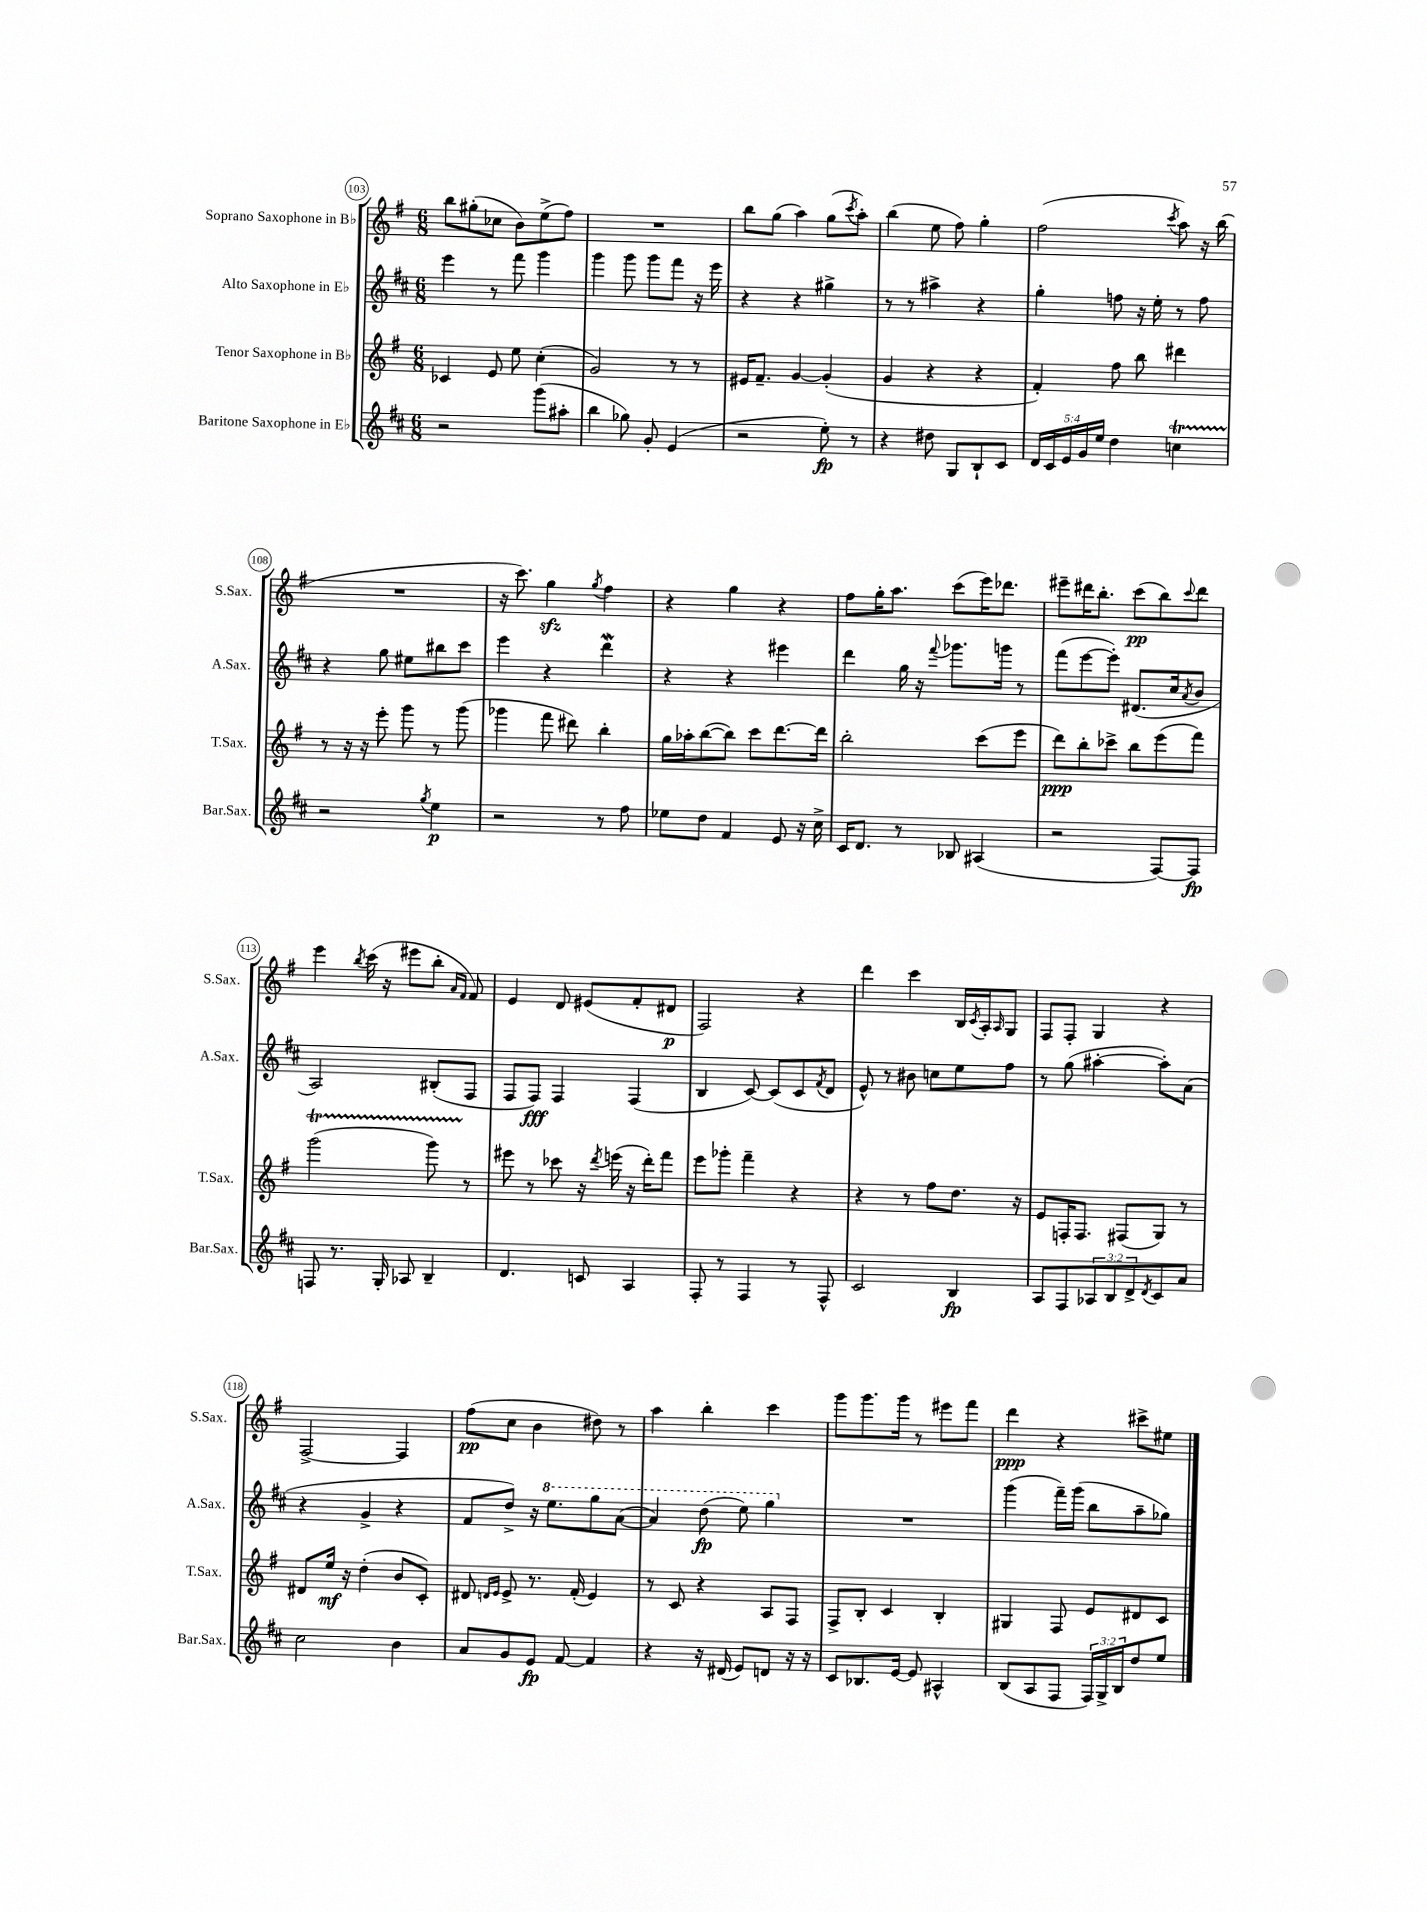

**kern	**kern	**kern	**kern
*staff4	*staff3	*staff2	*staff1
*clefG2	*clefG2	*clefG2	*clefG2
*k[f#c#]	*k[f#]	*k[f#c#]	*k[f#]
*M6/8	*M6/8	*M6/8	*M6/8
2r	4c-	4eee	8bb
.	.	.	(8gg#'
.	8e	8r	8cc-
.	8ee	8fff#	8b)
(8ggg	(4cc'	4ggg	(8ee^
8aa#'	.	.	8ff#)
=	=	=	=
4bb	2g)	4ggg	2.r
8gg-)	.	8ggg	.
8g'	.	8ggg	.
(4e	8r	8fff#	.
.	8r	16r	.
.	.	16eee	.
=	=	=	=
2r	16e#	4r	8bb
.	8.f#~	.	.
.	.	.	(8gg
.	[4g	4r	4aa)
8ee')	(4g']	4gg#^	(8gg
.	.	.	8qccc
8r	.	.	8aa')
=	=	=	=
4r	4g	8r	(4bb
.	.	8r	.
8dd#	4r	4aa#^	8ee
8G	.	.	8ff#)
8B`	4r	4r	4gg'
8c#	.	.	.
=	=	=	=
20d	4f#')	4gg'	(2ff#
20c#	.	.	.
20e	.	.	.
20g	.	.	.
20ee	.	.	.
4dd	8ff#	8ff	.
.	8bb	16r	.
.	.	16ee'	.
.	.	.	8qccc
4cc	4ddd#	8r	8aa)
.	.	8ff	16r
.	.	.	(16bb
=	=	=	=
2r	8r	4r	2.r
.	16r	.	.
.	16r	.	.
.	8eee'	8gg	.
.	8ggg	8ee#	.
8qgg	.	.	.
4ee	8r	8bb#	.
.	(8ggg	8ccc#	.
=	=	=	=
2r	4ggg-	4eee	16r
.	.	.	8.ccc)
.	8fff#	4r	4gg
.	8ddd#)	.	.
.	.	.	8qgg
8r	4bb'	4ddd	4ff#
8ff#	.	.	.
=	=	=	=
8ee-	16gg	4r	4r
.	16aa-'	.	.
8dd	([8bb	.	.
4f#	8bb])	4r	4gg
.	8ccc	.	.
8e	[8.ddd	4eee#	4r
16r	.	.	.
16cc#^	16ddd]	.	.
=	=	=	=
16c#	2bb'	4ddd	8ff#
8.d	.	.	.
.	.	.	16gg'
.	.	.	8.aa
8r	.	16gg	.
.	.	16r	.
.	.	8qqfff#	.
8B-	.	8.ggg-	(8ccc
(4A#	(8ccc	.	16eee)
.	.	16ggg	8.ddd-
.	8eee	8r	.
=	=	=	=
2r	8ddd)	(8fff#	8eee#~
.	8bb'	[8eee	16ddd#
.	.	.	8.bb'
.	8ccc-^	8eee'])	.
.	8bb	(8.d#	(8ccc
[8F#)	(8eee	.	8bb)
.	.	16cc#	.
.	.	8qa	8qqccc
8F#]	8fff#)	8b	8ddd#
=	=	=	=
8F	(2ggg	2A)	4eee
8.r	.	.	.
.	.	.	8qbb
.	.	.	(16ccc
16G'	.	.	16r
8A-	.	.	8eee#
4B~	8ggg)	(8B#'	8bb'
.	.	.	16qqa
.	.	.	16qqf#
.	8r	8F#	8f#)
=	=	=	=
4.d	8eee#	8F#	4e
.	8r	8F#)	.
.	8ccc-	4F#	8d
8c	16r	.	(8e#
.	8qddd	.	.
.	(16eee	.	.
4A	16r	(4F#	8f#'
.	16ddd')	.	.
.	8fff#	.	8d#
=	=	=	=
8F#'	8eee	4B	2F#)
8r	8ggg-'	.	.
4F#	4fff#~	[8c#)	.
.	.	(8c#]	.
8r	4r	8c#	4r
.	.	8qf#	.
8F#^^	.	8d	.
=	=	=	=
2c#	4r	8e^^)	4ddd
.	.	8r	.
.	8r	8b#	4ccc
.	8ff#	8cc	.
4B	8.dd	8ee	16B
.	.	.	8qc
.	.	.	16A'
.	.	.	16qqA
.	.	8ff#	8G
.	16r	.	.
=	=	=	=
8A	8e	8r	8F#
8F#	16F'	(8gg	8F#'
.	8.F	.	.
12A-	.	[4aa#'	4G
12B	.	.	.
.	(8F#	.	.
12d^	.	.	.
8qd	.	.	.
8c#	8G)	8aa#'])	4r
8a	8r	(8a	.
=	=	=	=
2cc#	8d#	4r	[2F#^
.	16ee	.	.
.	16r	.	.
.	(4dd'	4g^	.
4b	8b	4r	4F#]
.	8c')	.	.
=	=	=	=
8a	8d#	8f#	(8ff#
.	16qqd	.	.
.	16qqe	.	.
8g	8e^	8dd^)	8cc
8e	8.r	16r	4b
.	.	8.eee	.
[8f#	.	.	.
.	(16f#'	.	.
4f#]	4e)	8ggg	8dd#)
.	.	([8aa	8r
=	=	=	=
4r	8r	4aa])	4aa
.	8c	.	.
16r	4r	(8ddd	4bb'
(16d#	.	.	.
8e)	.	8eee)	.
8d	8A	4ggg	4ccc
16r	8F#	.	.
16r	.	.	.
=	=	=	=
8c#	8F#^	2.r	8ggg
8.B-	8B'	.	8.ggg
.	4c	.	.
[16e	.	.	16ggg
8e]	.	.	8r
4A#^^	4B'	.	8eee#
.	.	.	8fff#
=	=	=	=
(8B	4G#	(4ggg	4ddd
8A	.	.	.
8F#	8F#	16fff#~)	4r
.	.	(16ggg	.
24F#)	8e	8bb	.
24G^	.	.	.
24B	.	.	.
8dd	8d#	8aa~	8ccc#^
8ee	8c	8gg-)	8ee#
==	==	==	==
*-	*-	*-	*-
